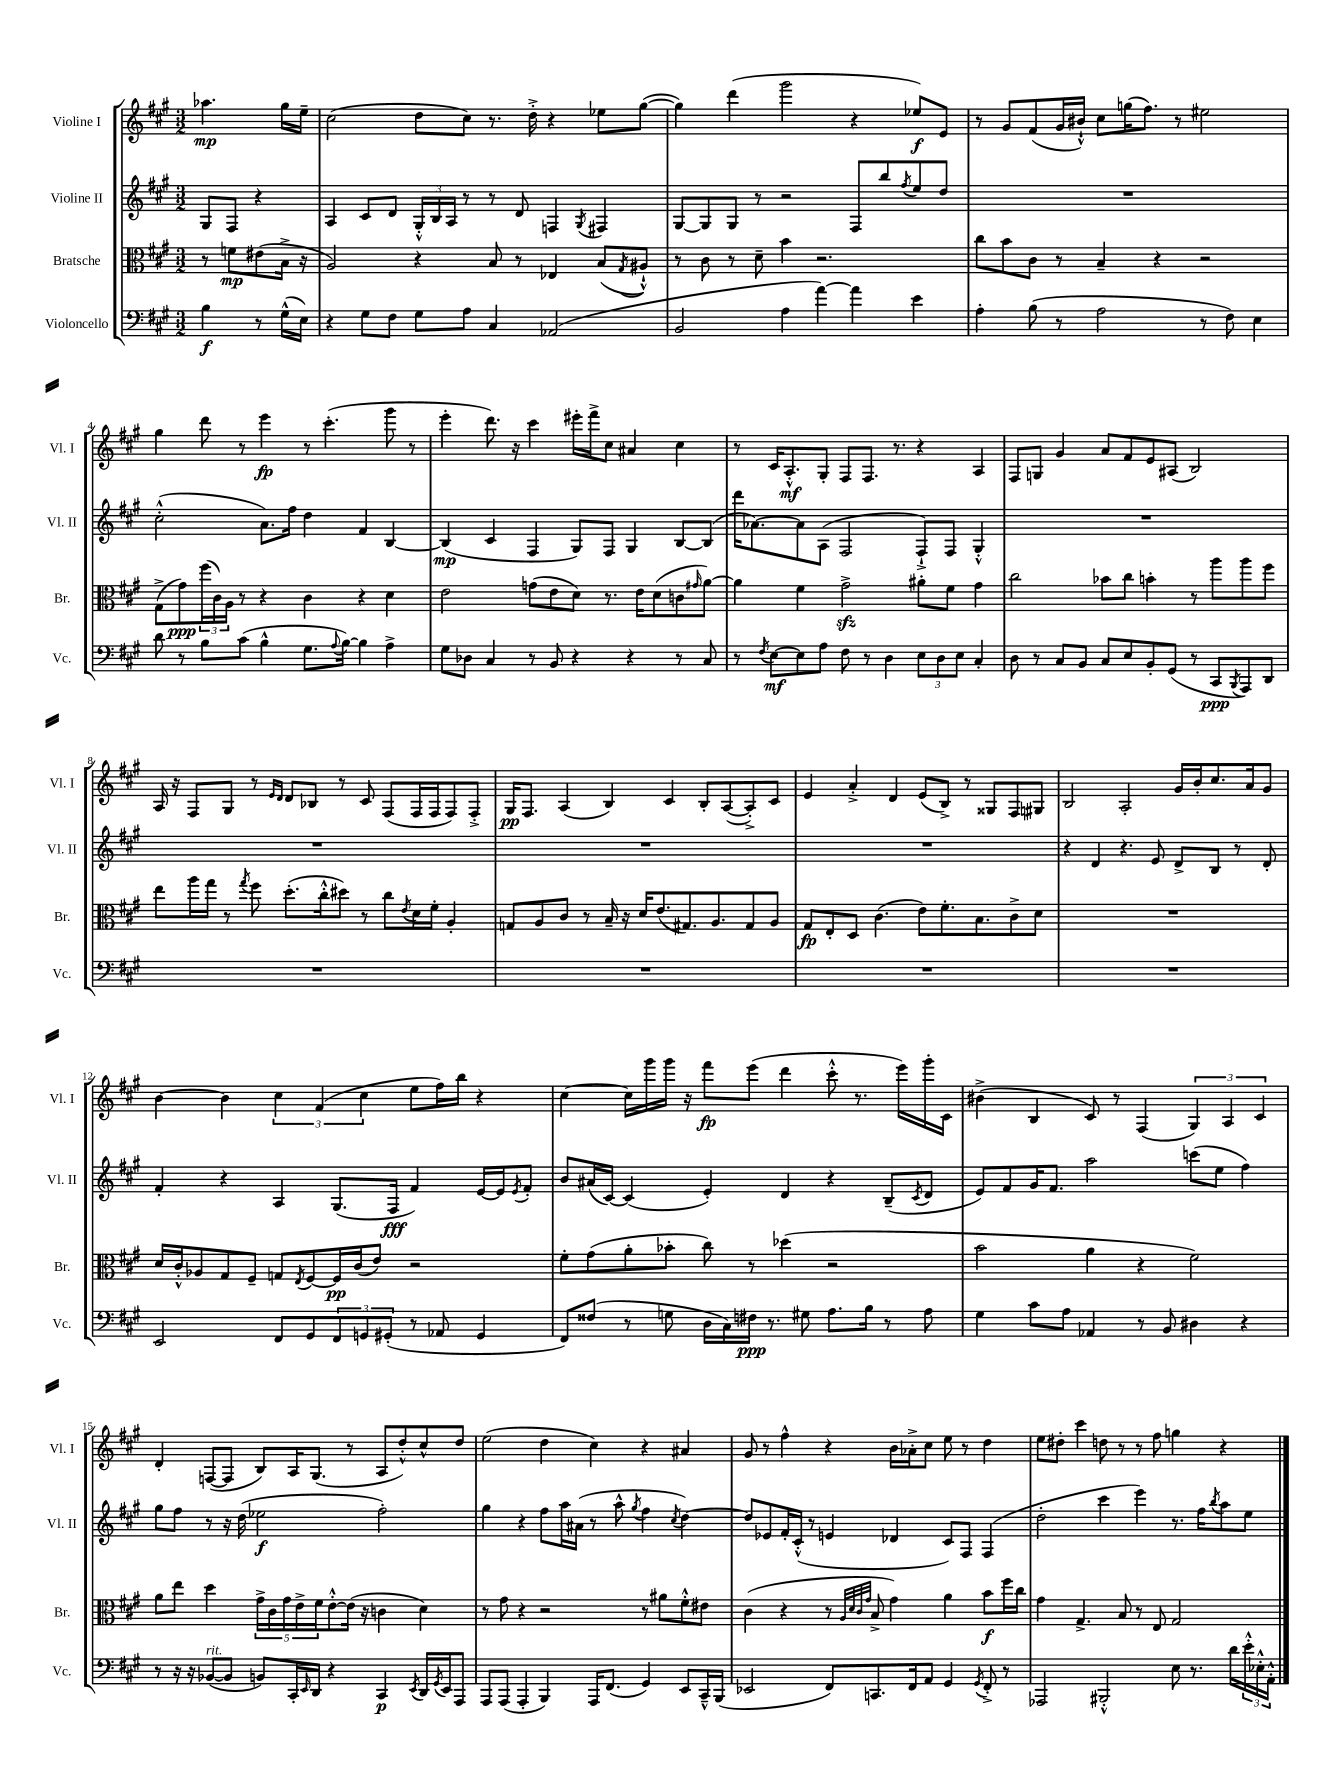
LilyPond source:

<<
\new StaffGroup <<
\new Staff = "s0" \with { instrumentName = "Violine I" shortInstrumentName = "Vl. I" } {
    \clef treble \key a \major \numericTimeSignature \time 3/2 \partial 2
    aes''4.\mp gis''16 e''16-- |
    cis''2( d''8 cis''8) r8. d''16-.-> r4 ees''8 gis''8~( |
    gis''4) d'''4( gis'''2 r4 ees''8\f) e'8 |
    r8 gis'8 fis'8( gis'16 bis'16-!-^) cis''8 g''16( fis''8.) r8 eis''2 |
    gis''4 d'''8 r8 e'''4\fp r8 cis'''4.-.( gis'''8 r8 |
    e'''4-. d'''8.) r16 cis'''4 eis'''16-. fis'''16-> cis''8 ais'4 cis''4 |
    r8 cis'16 a8.-.-^\mf gis8-. fis8 fis8. r8. r4 a4 |
    fis8 g8 gis'4 a'8 fis'8 e'8 ais8( b2) |
    a16 r16 fis8 gis8 r8 \grace { e'16 d'16 } d'8 bes8 r8 cis'8 fis8( fis16 fis16 fis8) fis8-.-> |
    gis16\pp fis8. a4( b4) cis'4 b8-. a8~( a8-.->) cis'8 |
    e'4 a'4-.-> d'4 e'8( b8->) r8 gisis8 fis8 gis8 |
    b2 a2-. gis'16 b'16-. cis''8. a'16 gis'8 |
    b'4~ b'4 \tuplet 3/2 { cis''4 fis'4( cis''4 } e''8 fis''16) b''16 r4 |
    cis''4~ cis''16 gis'''16 gis'''16 r16 fis'''8\fp e'''8( d'''4 cis'''8-.-^ r8. e'''16) gis'''16-. cis'16 |
    bis'4->( b4 cis'8) r8 fis4( \tuplet 3/2 { gis4) a4 cis'4 } |
    d'4-. f8~( f8 b8) a16 gis8.( r8 a8 d''8-.-^) cis''8-^ d''8 |
    e''2( d''4 cis''4) r4 ais'4 |
    gis'8 r8 fis''4-^ r4 b'16 aes'16-.-> cis''8 e''8 r8 d''4 |
    e''8 dis''8-. cis'''4 d''8 r8 r8 fis''8 g''4 r4 \bar "|." |
}
\new Staff = "s1" \with { instrumentName = "Violine II" shortInstrumentName = "Vl. II" } {
    \clef treble \key a \major \numericTimeSignature \time 3/2 \partial 2
    gis8 fis8 r4 |
    a4 cis'8 d'8 \tuplet 3/2 { gis16-.-^ b16 a16 } r8 r8 d'8 f4 \acciaccatura { gis8 } fis4 |
    gis8~ gis8 gis8 r8 r2 fis8 b''8 \acciaccatura { fis''8 } e''8 d''8 |
    R1. |
    cis''2-.-^( a'8.) fis''16 d''4 fis'4 b4~ |
    b4\mp( cis'4 fis4 gis8) fis8 gis4 b8~ b8( |
    d'''16 aes'8.~) aes'8 a8( fis2 fis8-!->) fis8 gis4-.-^ |
    R1. |
    R1. |
    R1. |
    R1. |
    r4 d'4 r4. e'8 d'8-> b8 r8 d'8-. |
    fis'4-. r4 a4 gis8.( fis16\fff fis'4) e'16~ e'16 \acciaccatura { e'8 } fis'8-. |
    b'8 ais'16( cis'16~) cis'4( e'4-.) d'4 r4 b8--( \acciaccatura { cis'8 } d'8 |
    e'8) fis'8 gis'16 fis'8. a''2 c'''8( e''8 fis''4) |
    gis''8 fis''8 r8 r16 d''16( ees''2\f fis''2-.) |
    gis''4 r4 fis''8 a''16 ais'16( r8 a''8-^ \acciaccatura { gis''8 } fis''4 \acciaccatura { cis''8 } d''4~) |
    d''8 ees'8 fis'16-. cis'16-.-^( r8 e'4 des'4 cis'8) fis8 fis4( |
    d''2-. cis'''4 e'''4) r8. fis''16 \acciaccatura { b''8 } a''8 e''8 \bar "|." |
}
\new Staff = "s2" \with { instrumentName = "Bratsche" shortInstrumentName = "Br." } {
    \clef alto \key a \major \numericTimeSignature \time 3/2 \partial 2
    r8 f'8\mp eis'8( b16-> r16 |
    a2) r4 b8 r8 ees4 b8( \acciaccatura { gis8 } ais8-!-^) |
    r8 cis'8 r8 d'8-- b'4 r2. |
    cis''8 b'8 cis'8 r8 b4-- r4 r2 |
    gis8->( gis'8\ppp) \tuplet 3/2 { fis''16( cis'16) a16 } r8 r4 cis'4 r4 d'4 |
    e'2 g'8( e'8 d'8) r8. e'16 d'8( c'8 \grace { gis'16 } a'8~) |
    a'4 fis'4 gis'2->\sfz ais'8-. fis'8 gis'4 |
    cis''2 bes'8 cis''8 b'4-. r8 a''8 a''8 fis''8 |
    e''8 a''16 gis''16 r8 \acciaccatura { gis''8 } fis''8 d''8.-.( cis''16-.-^ dis''8) r8 cis''8 \acciaccatura { e'8 } d'16 fis'16-. a4-. |
    g8 a8 cis'8 r8 b16-- r16 d'16 e'8.( gis8.) a8. gis8 a8 |
    gis8\fp e8-. d8 cis'4.( e'8) fis'8.-. b8. cis'8-> d'8 |
    R1. |
    d'16 cis'16-.-^ aes8 gis8 fis8-- g8 \acciaccatura { e8 } fis8~ fis16\pp cis'16( e'8) r2 |
    fis'8-. gis'8( a'8-. bes'8-. cis''8) r8 des''4( r2 |
    b'2 a'4 r4 fis'2) |
    a'8 e''8 d''4 \tuplet 5/4 { gis'16-> cis'16 gis'16 e'16-> fis'16 } e'8~-.-^ e'16( r16 c'4 d'4) |
    r8 gis'8 r4 r2 r8 ais'8 fis'8-.-^ eis'8 |
    cis'4( r4 r8 \grace { a32 d'32 cis'32 gis'32 } b8-> gis'4) a'4 b'8\f fis''16 cis''16 |
    gis'4 gis4.-> b8 r8 e8 gis2 \bar "|." |
}
\new Staff = "s3" \with { instrumentName = "Violoncello" shortInstrumentName = "Vc." } {
    \clef bass \key a \major \numericTimeSignature \time 3/2 \partial 2
    b4\f r8 gis16-^( e16) |
    r4 gis8 fis8 gis8 a8 cis4 aes,2( |
    b,2 a4 a'4~) a'4 e'4 |
    a4-. b8( r8 a2 r8 fis8) e4 |
    d'8 r8 b8 cis'8( b4-^ gis8. \appoggiatura { a8 } b16~) b4 a4-> |
    gis8 des8 cis4 r8 b,8 r4 r4 r8 cis8 |
    r8 \acciaccatura { fis8 } e8~\mf e8 a8 fis8 r8 d4 \tuplet 3/2 { e8 d8 e8 } cis4-. |
    d8 r8 cis8 b,8 cis8 e8 b,8-. gis,8( r8 cis,8\ppp \acciaccatura { b,,8 } a,,8) d,8 |
    R1. |
    R1. |
    R1. |
    R1. |
    e,2 fis,8 gis,8 \tuplet 3/2 { fis,8 g,8 gis,8-.( } r8 aes,8 gis,4 |
    fis,8) fisis8( r8 g8 d16 cis16) fis16\ppp r8. gis8 a8. b16 r8 a8 |
    gis4 cis'8 a8 aes,4 r8 b,8 dis4 r4 |
    r8 r16 r16 bes,8~^\markup { \italic "rit." }( bes,8 b,8) cis,16-. \grace { e,16 } d,16 r4 cis,4\p \acciaccatura { e,8 } d,16 \acciaccatura { gis,8 } e,16 a,,8 |
    a,,8 a,,8( a,,4-. b,,4) a,,16 fis,8.( gis,4) e,8 cis,16---^ b,,16( |
    ees,2 fis,8) c,8. fis,16 a,8 gis,4 \acciaccatura { gis,8 } fis,8-.-> r8 |
    aes,,2 bis,,2-.-^ e8 r8. d'16 \tuplet 3/2 { e'16-.-^ ees16-.-^ a,16-.-^ } \bar "|." |
}
>>
>>
